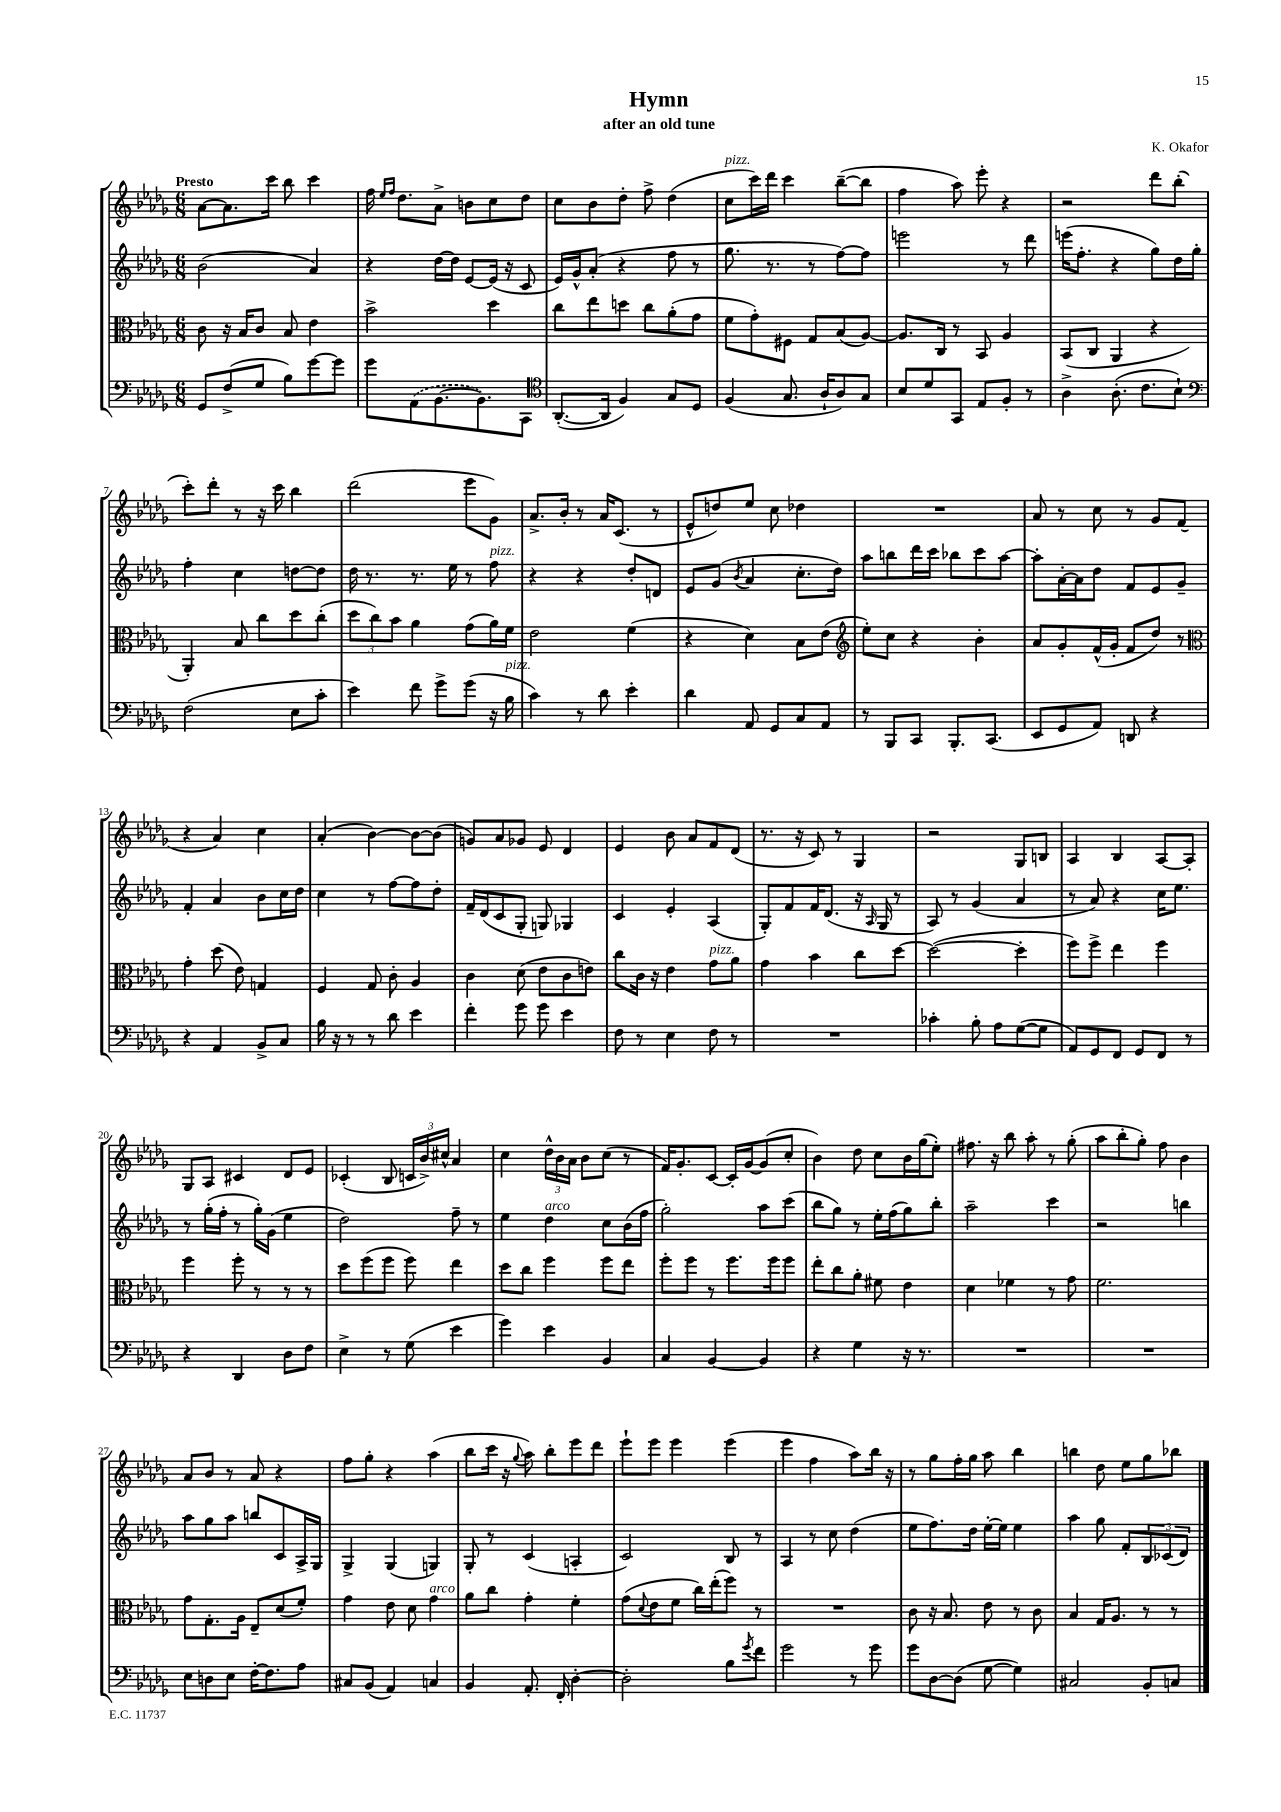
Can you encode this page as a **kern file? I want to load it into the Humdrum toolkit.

**kern	**kern	**kern	**kern
*staff4	*staff3	*staff2	*staff1
*clefF4	*clefC3	*clefG2	*clefG2
*k[b-e-a-d-g-]	*k[b-e-a-d-g-]	*k[b-e-a-d-g-]	*k[b-e-a-d-g-]
*M6/8	*M6/8	*M6/8	*M6/8
8GG-	8c	(2b-	[8a-
(8F^	16r	.	8.a-]
.	16B-	.	.
8G-	8c	.	.
.	.	.	16ccc
8B-)	8B-	.	8bb-
[8g-	4e-	4a-)	4ccc
8g-]	.	.	.
=	=	=	=
8g-	2b-^	4r	16ff
.	.	.	16qqee-
.	.	.	16qqff
.	.	.	8.dd-
(8AA-	.	.	.
[8.BB-	.	[16dd-	8a-^
.	.	16dd-]	.
.	.	[8e-	8b
8.BB-])	.	.	.
.	4dd-	(16e-]	8cc
.	.	16r	.
8CC	.	8c	8dd-
=	=	=	=
*clefC4	*	*	*
([8.AA-'	8cc	16e-)	8cc
.	.	16g-^^	.
.	8ee-	(8a-'	8b-
16AA-]	.	.	.
4F)	8dd	4r	8dd-'
.	8cc	.	8ff^
8G-	(8a-'	8ff	(4dd-
8D-	8g-	8r	.
=	=	=	=
(4F	8f	8.gg-	8cc
.	8g-')	.	16ccc)
.	.	8.r	16ddd-
8.G-	8F#	.	4ccc
.	8G-	8r	.
16A-`	.	.	.
8A-)	(8B-	[8ff)	([8bb-~
8G-	[8A-)	8ff]	8bb-]
=	=	=	=
8B-	8.A-]	2eee	4ff
8d-	.	.	.
.	16C	.	.
8GG-	8r	.	8aa-)
8E-	8BB-	.	8eee-'
8F'	4A-	8r	4r
8r	.	8ddd-	.
=	=	=	=
4A-^	(8BB-	(16eee	2r
.	.	8.ff'	.
.	8C	.	.
(8.A-'	4AA-	4r	.
8.c	.	.	.
.	4r	8gg-)	8ddd-
8B-`)	.	16dd-	(8bb-'
.	.	16gg-'	.
=	=	=	=
*clefF4	*	*	*
(2F	4AA-')	4ff'	8ccc')
.	.	.	8ddd-'
.	8B-	4cc	8r
.	8cc	.	16r
.	.	.	16ccc
8E-	8dd-	[8dd	4bb-
8c'	(8cc'	8dd]	.
=	=	=	=
4e-)	12dd-	16dd-	(2ddd-
.	.	8.r	.
.	12cc)	.	.
.	12b-	.	.
8f	4a-	8.r	.
8g-^	.	.	.
.	.	16ee-	.
(8g-	(8g-	8r	8eee-
16r	16a-)	8ff	8g-)
16B-	16f	.	.
=	=	=	=
4c)	2e-	4r	8.a-^
.	.	.	16b-'
8r	.	4r	8r
8d-	.	.	16a-
.	.	.	(8.c
4e-'	(4f	8dd-'	.
.	.	8d	8r
=	=	=	=
4d-	4r	8e-	8e-^^
.	.	(8g-	8dd)
.	.	8qb-	.
8AA-	4d-)	4a-	8ee-
8GG-	.	.	8cc
8C	8B-	8.cc'	4dd-
8AA-	(8e-	.	.
.	.	16dd-)	.
=	=	=	=
*	*clefG2	*	*
8r	8ee-')	8aa-	2.r
8BBB-	8cc	8bb	.
8CC	4r	16ddd-	.
.	.	16ccc	.
8.BBB-'	.	8bb-	.
.	4b-'	8ccc	.
(8.CC	.	.	.
.	.	[8aa-	.
=	=	=	=
8EE-	8a-	8aa-']	8a-
8GG-	8g-'	[16a-'	8r
.	.	16a-]	.
8AA-)	(16f^^	8dd-	8cc
.	16g-'	.	.
8DD	8f	8f	8r
4r	8dd-)	8e-	8g-
.	8r	8g-~	(8f
=	=	=	=
*	*clefC3	*	*
4r	4g-'	4f'	4r
4AA-	(8dd-	4a-	4a-)
.	8e-)	.	.
8BB-^	4G	8b-	4cc
8C	.	16cc	.
.	.	16dd-	.
=	=	=	=
16B-	4F	4cc	(4a-'
16r	.	.	.
8r	.	.	.
8r	8G-	8r	[4b-)
8d-	8c'	[8ff	.
4e-	4A-	8ff]	8b-_
.	.	8dd-'	(8b-]
=	=	=	=
4f'	4c	16f~	8g)
.	.	(16d-	.
.	.	8c	8a-
8g-	(8d-	8G-'	8g-
8g-	8e-	8G)	8e-
4e-	8c	4G-	4d-
.	8e)	.	.
=	=	=	=
8F	8cc	4c	4e-
8r	16c	.	.
.	16r	.	.
4E-	4e-	4e-'	8b-
.	.	.	8a-
8F	8g-	(4A-	8f
8r	8a-	.	(8d-
=	=	=	=
2.r	4g-	8G-')	8.r
.	.	8f	.
.	.	.	16r
.	4b-	16f	8c)
.	.	(8.d-	.
.	.	.	8r
.	8cc	16r	4G-
.	.	16qqA-	.
.	.	16G-	.
.	[8dd-	8r	.
=	=	=	=
4c-'	(2dd-_	8A-)	2r
.	.	8r	.
8B-'	.	(4g-	.
8A-	.	.	.
([8G-	4dd-']	4a-	8G-
8G-]	.	.	8B
=	=	=	=
8AA-)	8ff)	8r	4A-
8GG-	8ff^	8a-)	.
8FF	4ee-	4r	4B-
8GG-	.	.	.
8FF	4ff	16cc	[8A-
.	.	8.ee-	.
8r	.	.	8A-']
=	=	=	=
4r	4ff	8r	8G-
.	.	(16gg-'	8A-
.	.	16ff'	.
4DD-	8ff'	8r	4c#
.	8r	16gg-')	.
.	.	(16g-	.
8D-	8r	4ee-	8d-
8F	8r	.	8e-
=	=	=	=
4E-^	8dd-	2dd-)	(4c-'
.	(8ff	.	.
8r	8ff	.	8B-
(8G-	8ff)	.	24c
.	.	.	24b-^)
.	.	.	24cc#^^
4e-	4ee-	8ff~	4a-
.	.	8r	.
=	=	=	=
4g-)	8dd-	4ee-	4cc
.	8cc	.	.
4e-	4ff	4dd-	24dd-^^
.	.	.	24b-
.	.	.	24a-
.	.	.	8b-
4BB-	8ff	8cc	(8cc
.	8ee-	(16b-	8r
.	.	16ff	.
=	=	=	=
4C	8ff'	2gg-')	16f)
.	.	.	8.g-'
.	8ff	.	.
[4BB-	8r	.	[8c
.	8.ff	.	16c']
.	.	.	[16g-
4BB-]	.	8aa-	(8g-]
.	16ff	.	.
.	8ff	(8ccc	8cc'
=	=	=	=
4r	8ee-'	8bb-	4b-)
.	8cc	8gg-)	.
4G-	8a-'	8r	8dd-
.	8f#	16ee-'	8cc
.	.	(16ff	.
16r	4e-	8gg-)	16b-
8.r	.	.	(16gg-
.	.	8bb-'	8ee-')
=	=	=	=
2.r	4d-	2aa-~	8.ff#
.	.	.	16r
.	4f-	.	8bb-
.	.	.	8aa-'
.	8r	4ccc	8r
.	8g-	.	(8gg-'
=	=	=	=
2.r	2.f	2r	8aa-
.	.	.	8bb-'
.	.	.	8gg-')
.	.	.	8ff
.	.	4bb	4b-
=	=	=	=
8E-	8g-	8aa-	8a-
8D	8.G-'	8gg-	8b-
8E-	.	8aa-	8r
.	16A-	.	.
[16F'	8E-~	8bb	8a-
8.F]	.	.	.
.	(8d-	8c	4r
8A-	8f')	16A-^	.
.	.	16G-	.
=	=	=	=
8C#	4g-	4G-^	8ff
(8BB-	.	.	8gg-'
4AA-)	8e-	(4G-	4r
.	8d-	.	.
4C	4g-	4G)	(4aa-
=	=	=	=
4BB-	8a-	8G-'	8bb-
.	8cc	8r	16ccc
.	.	.	16r
.	.	.	8qqgg-
8.AA-'	4g-'	(4c	8aa-)
.	.	.	8bb-'
16FF'	.	.	.
[4D-'	4f'	4A'	8eee-
.	.	.	8ddd-
=	=	=	=
2D-']	(8g-	2c)	8eee-`
.	8qqd-	.	.
.	8e-	.	8eee-
.	8f	.	4eee-
.	16cc)	.	.
.	(16ee-'	.	.
8B-	8ff)	8B-	(4eee-
8qg-	.	.	.
8f	8r	8r	.
=	=	=	=
2g-	2.r	4A-	4eee-
.	.	8r	4ff
.	.	8cc	.
8r	.	(4dd-	8aa-)
8g-	.	.	16bb-
.	.	.	16r
=	=	=	=
8g-	8c	8ee-	8r
[8D-	16r	8.ff)	8gg-
.	8.B-	.	.
(8D-]	.	.	16ff'
.	.	16dd-	16gg-
[8G-	8e-	[16ee-'	8aa-
.	.	16ee-]	.
4G-])	8r	4ee-	4bb-
.	8c	.	.
=	=	=	=
2C#	4B-	4aa-	4bb
.	16G-	8gg-	8dd-
.	8.A-	.	.
.	.	8f'	8ee-
8BB-'	8r	12B-	8gg-
.	.	(12c-	.
8C	8r	.	8bb-
.	.	12d-)	.
==	==	==	==
*-	*-	*-	*-
